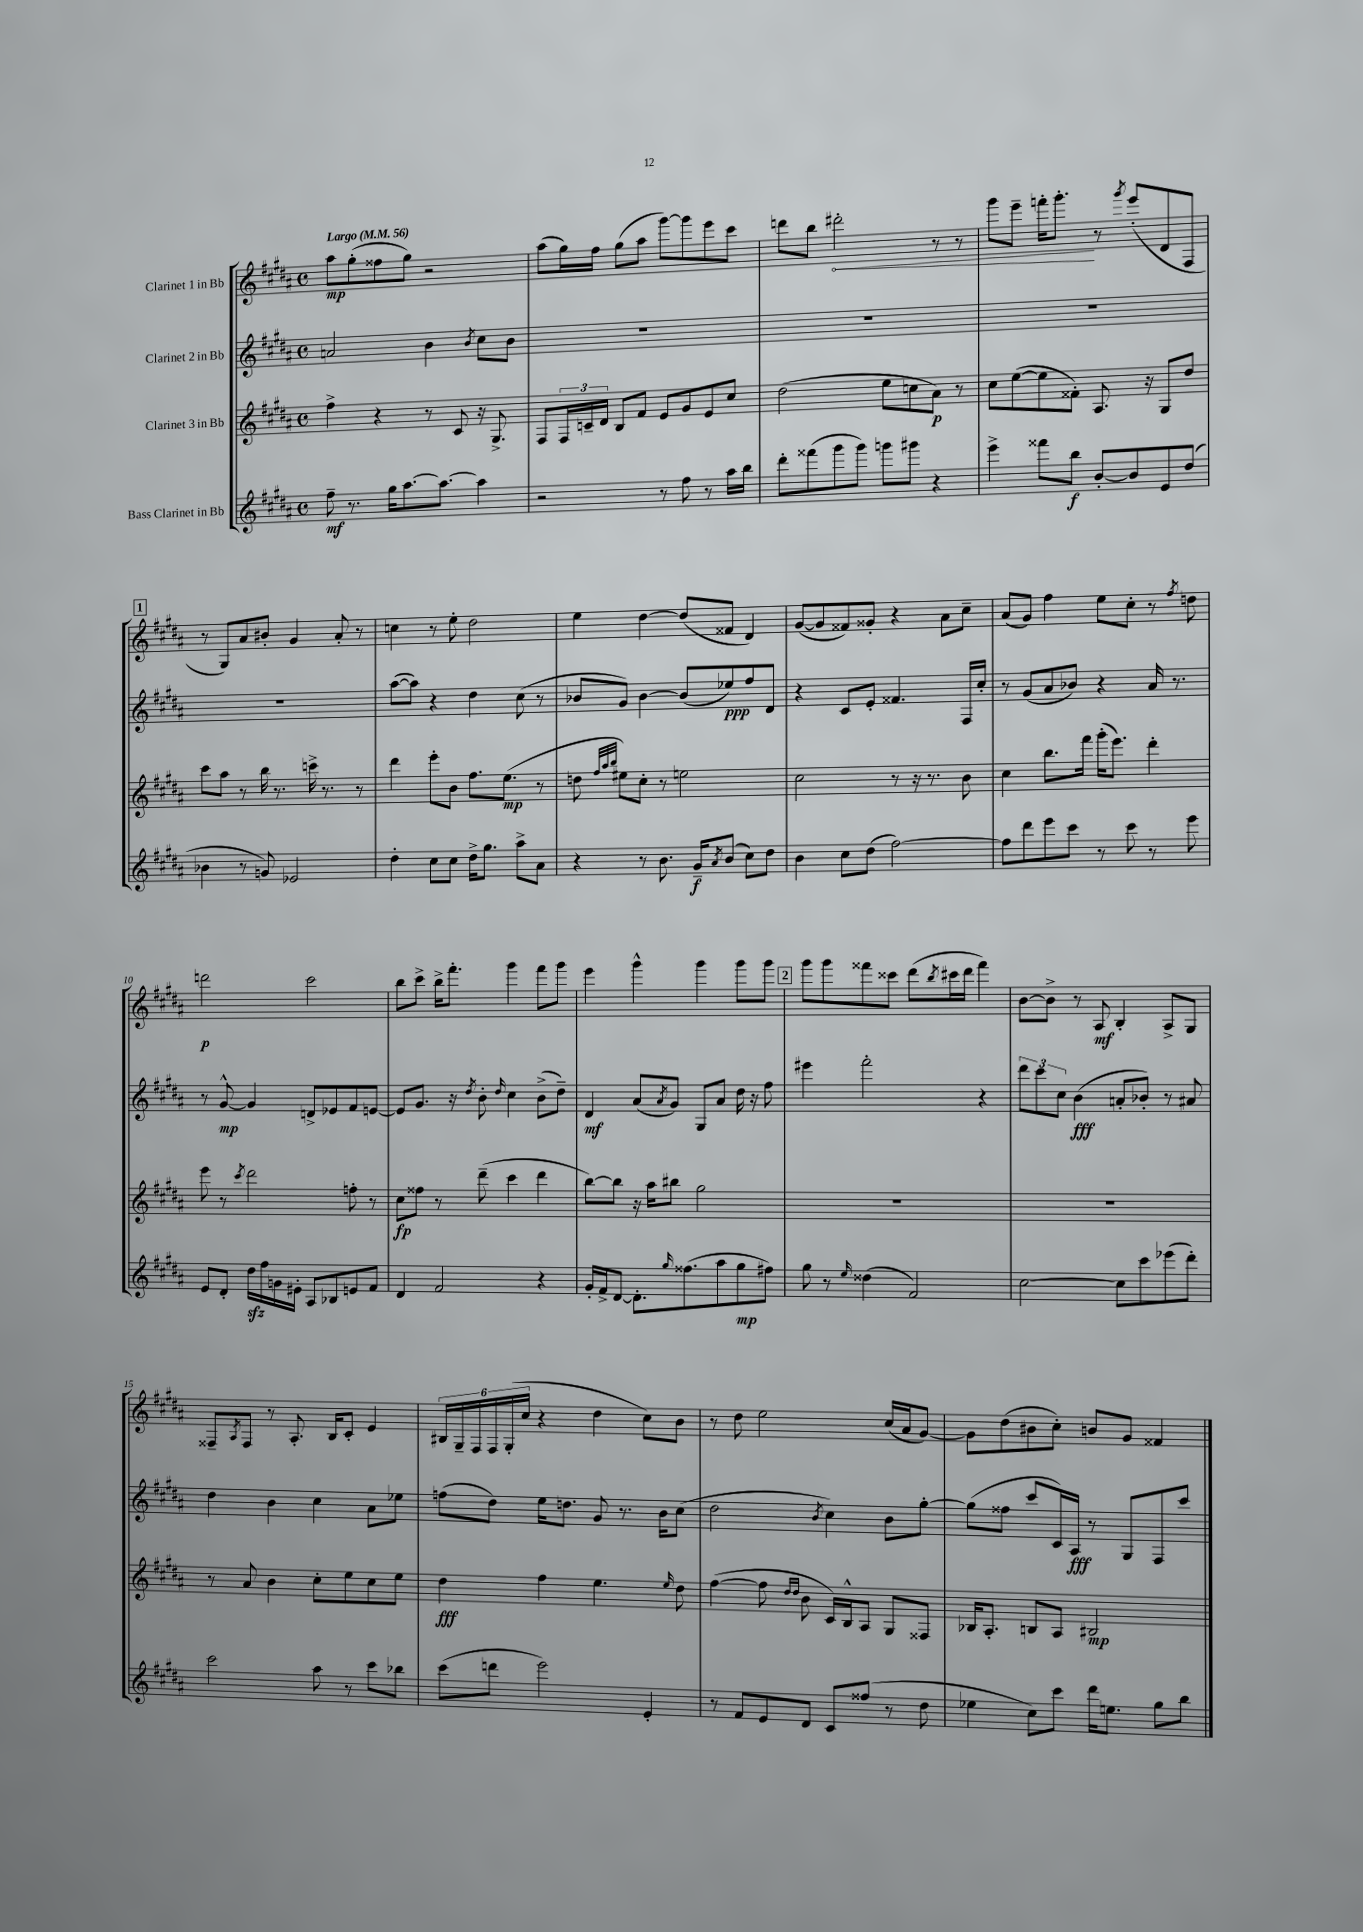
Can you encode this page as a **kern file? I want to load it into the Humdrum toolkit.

**kern	**kern	**kern	**kern
*staff4	*staff3	*staff2	*staff1
*clefG2	*clefG2	*clefG2	*clefG2
*k[f#c#g#d#a#]	*k[f#c#g#d#a#]	*k[f#c#g#d#a#]	*k[f#c#g#d#a#]
*M4/4	*M4/4	*M4/4	*M4/4
*met(c)	*met(c)	*met(c)	*met(c)
*MM56	*MM56	*MM56	*MM56
8ff#~\	4ff#^\	2a/	8aa#\L
8.r	.	.	(8gg#'\
.	4r	.	8ff##\
16gg#\LK	.	.	.
[8.aa#\	.	.	8gg#\J)
.	8r	4b\	2r
8.aa#\_J	.	.	.
.	8c#/	.	.
.	.	8qb/	.
4aa#\]	16r	8cc#\L	.
.	8.G#^/	.	.
.	.	8b\J	.
=	=	=	=
2r	8F#/L	1r	(8aa#\L
.	24F#/L	.	16gg#\L)
.	24c~/	.	.
.	.	.	16ff#\JJ
.	24d#/JJ	.	.
.	8B/L	.	(8gg#\L
.	8f#/J	.	8aa#\J
8r	8e/L	.	[8ggg#\L)
8ff#\	8g#/	.	8ggg#\]
8r	8e/	.	8eee\
16aa#\LL	8cc#/J	.	8ccc#\J
16bb\JJ	.	.	.
=	=	=	=
8ddd#'\L	(2dd#\	1r	8ddd\L
(8fff##\	.	.	8bb\J
8ggg#\	.	.	2ddd#'\
8ggg#\J)	.	.	.
8ggg\L	8ee\L	.	.
8ggg#\J	8cc\	.	.
4r	8a#\J)	.	8r
.	8r	.	8r
=	=	=	=
4eee^\	8cc#\L	1r	8ggg#\L
.	([8ee\	.	8eee~\J
8fff##\L	8ee\]	.	16fff'\LK
.	.	.	8.ggg#'\J
8bb\J	8f##'\J)	.	.
[8b'/L	8.A#/	.	8r
.	.	.	8qggg#/
8b/]	.	.	(8eee'/L
.	16r	.	.
8e/	8G#/L	.	8d#/
(8dd#/J	8dd#/J	.	8F#/J
=	=	=	=
4b-\	8ccc#\L	1r	8r
.	8aa#\J	.	8G#/L)
8r	8r	.	8a#/
8g/)	16bb\	.	8b#'/J
.	8.r	.	.
2e-/	.	.	4g#/
.	16ccc^\	.	.
.	8.r	.	.
.	.	.	8a#'/
.	8r	.	8r
=	=	=	=
4dd#'\	4ddd#\	([8aa#\L	4cc\
.	.	8aa#\]J)	.
8cc#\L	8eee'\L	4r	8r
8cc#\J	8b\J	.	8ee'\
16dd#^\LK	8.ff#\L	4dd#\	2dd#\
8.gg#\J	.	.	.
.	(8.ee\J	.	.
8aa#^\L	.	(8cc#\	.
8a#\J	8r	8r	.
=	=	=	=
4r	8dd\	8b-/L	4ee\
.	32qqff#/LLL	.	.
.	32qqaa#/	.	.
.	32qqbb/JJJ	.	.
.	8ee#\L)	8g#/J)	.
8r	8cc#'\J	[4b-\	[4dd#\
8.b\	8r	.	.
.	2ee\	(8b-/]L	(8dd#/]L
16g#~/LK	.	.	.
8qa#/	.	.	.
(8b/J	.	8ee-/)	8f##/J
8cc#\L)	.	8ff#/	4d#/)
8dd#\J	.	8d#/J	.
=	=	=	=
4b\	2cc#\	4r	([8g#/L
.	.	.	8g#/]
8cc#\L	.	8c#/L	8f##/)
(8dd#\J	.	8e'/J	8g##'/J
[2ff#\)	8r	4.f##/	4r
.	16r	.	.
.	8.r	.	.
.	.	.	8a#\L
.	8b\	16F#/LL	8cc#~\J
.	.	16cc#'/JJ	.
=	=	=	=
8ff#\]L	4cc#\	8r	(8a#/L
8ddd#\	.	(8g#/L	8g#/J)
8eee\	8.bb\L	8a#/	4ff#\
8ccc#\J	.	8b-/J)	.
.	16fff#\Jk	.	.
8r	(16ggg#'\LK	4r	8ee\L
.	8.eee\J)	.	.
8ccc#\	.	.	8cc#'\J
8r	4ddd#'\	16a#/	8r
.	.	8.r	.
.	.	.	8qff#/
8eee\	.	.	8dd\
=	=	=	=
8e/L	8eee\	8r	2ddd\
8d#'/J	8r	[8g#^^/	.
.	8qccc#/	.	.
16dd#\LL	2ddd#\	4g#/]	.
16ff#\	.	.	.
16g\	.	.	.
16e#'\JJ	.	.	.
8A#/L	.	8d^/L	2ccc#\
8B-/	.	8e-/	.
8e/	8ff'\	8f#/	.
8f#/J	8r	[8e/J	.
=	=	=	=
4d#/	8cc#\L	8e/]L	8bb\L
.	8ff##\J	8.g#/J	8ccc#^\J
2f#/	8r	.	16bb^\LK
.	.	16r	8.fff#'\J
.	.	8qdd#/	.
.	(8ddd#~\	8b'\	.
.	.	16qqdd#/	.
.	4ccc#\	4cc#\	4ggg#\
4r	4ddd#\	(8b^\L	8fff#\L
.	.	8dd#~\J)	8ggg#\J
=	=	=	=
16g#'/LL	[8bb\L)	4d#/	4eee\
16f#^/J	.	.	.
[8d#/J	8bb\]J	.	.
8.d#'\]L	16r	(8a#/L	4ggg#^^\
.	16aa#\LK	.	.
.	.	8qa#/	.
.	8bb#\J	8g#/J)	.
16qqgg#/	.	.	.
(8.ff##\	.	.	.
.	2gg#\	8G#/L	4ggg#\
8aa#\	.	8a#/J	.
8gg#\	.	16dd#\	8ggg#\L
.	.	16r	.
8ff#\J)	.	8ff#\	8ggg#\J
=	=	=	=
8gg#\	1r	4eee#\	8ggg#\L
8r	.	.	8ggg#\
16qqee/	.	.	.
(4dd##\	.	2fff#'\	8fff##\
.	.	.	8ccc##\J
2f#/)	.	.	(8ddd#\L
.	.	.	8qbb/
.	.	.	16ccc#\L
.	.	.	16ddd#\JJ
.	.	4r	4fff##\)
=	=	=	=
[2cc#\	1r	12ddd#\L	[8b\L
.	.	12ccc#\	.
.	.	.	8b^\]J
.	.	12cc#\J	.
.	.	(4b\	8r
.	.	.	8A#/
8cc#\]L	.	8a'/L	4B'/
8ccc#\	.	8b-'/J)	.
(8eee-\	.	8r	8A#^/L
8ddd#'\J)	.	8a#/	8G#/J
=	=	=	=
2ccc#\	8r	4dd#\	8F##~/L
.	.	.	8qA#/
.	8a#/	.	8F##/J
.	4b\	4b\	8r
.	.	.	8.A#'/
8aa#\	8cc#'\L	4cc#\	.
.	.	.	16B/LK
8r	8ee\	.	8c#'/J
8ccc#\L	8cc#\	8a#\L	4e/
8bb-\J	8ee\J	8ee-\J	.
=	=	=	=
(8ccc#\L	4dd#\	(8ff\L	24B#/LL
.	.	.	24G#~/
.	.	.	24F#/
8ddd\J	.	8dd#\J)	24F#/
.	.	.	(24G#'/
.	.	.	24cc#/JJ
2eee\)	4ff#\	16ee\LK	4r
.	.	8.dd\J	.
.	4.ee\	8g#/	4dd#\
.	.	8.r	.
4e'/	.	.	8cc#\L)
.	.	16b\LK	.
.	16qqee/	.	.
.	8dd#\	(8cc#\J	8b\J
=	=	=	=
8r	([4ff#\	2dd#\	8r
8f#/L	.	.	8dd#\
8e/	8ff#\]	.	2ee\
.	16qqdd#/LL	.	.
.	16qqdd#/JJ	.	.
8d#/J	8b\	.	.
.	.	8qb/	.
8c#/L	16c#/LL)	4cc#\)	.
.	16B^^/J	.	.
(8ff##/J	8A#/J	.	.
8r	8G#/L	8b\L	(16cc#/LL
.	.	.	16a#/J
8dd#\	8F##/J	[8gg#'\J	[8g#/J)
=	=	=	=
4ee-\	16B-/LK	(8gg#\]L	8g#\]L
.	8.A#'/J	.	.
.	.	8ff##\J	(8dd#\
8cc#\L)	8B/L	8ccc#/L	8b#\
8ccc#\J	8A#/J	16c#/L)	8cc#'\J)
.	.	16A#/JJ	.
16ddd#\LK	2B#/	8r	8b/L
8.ee\J	.	.	.
.	.	8G#/L	8g#/J
8gg#\L	.	8F#/	4f##/
8bb\J	.	8ccc#/J	.
==	==	==	==
*-	*-	*-	*-
